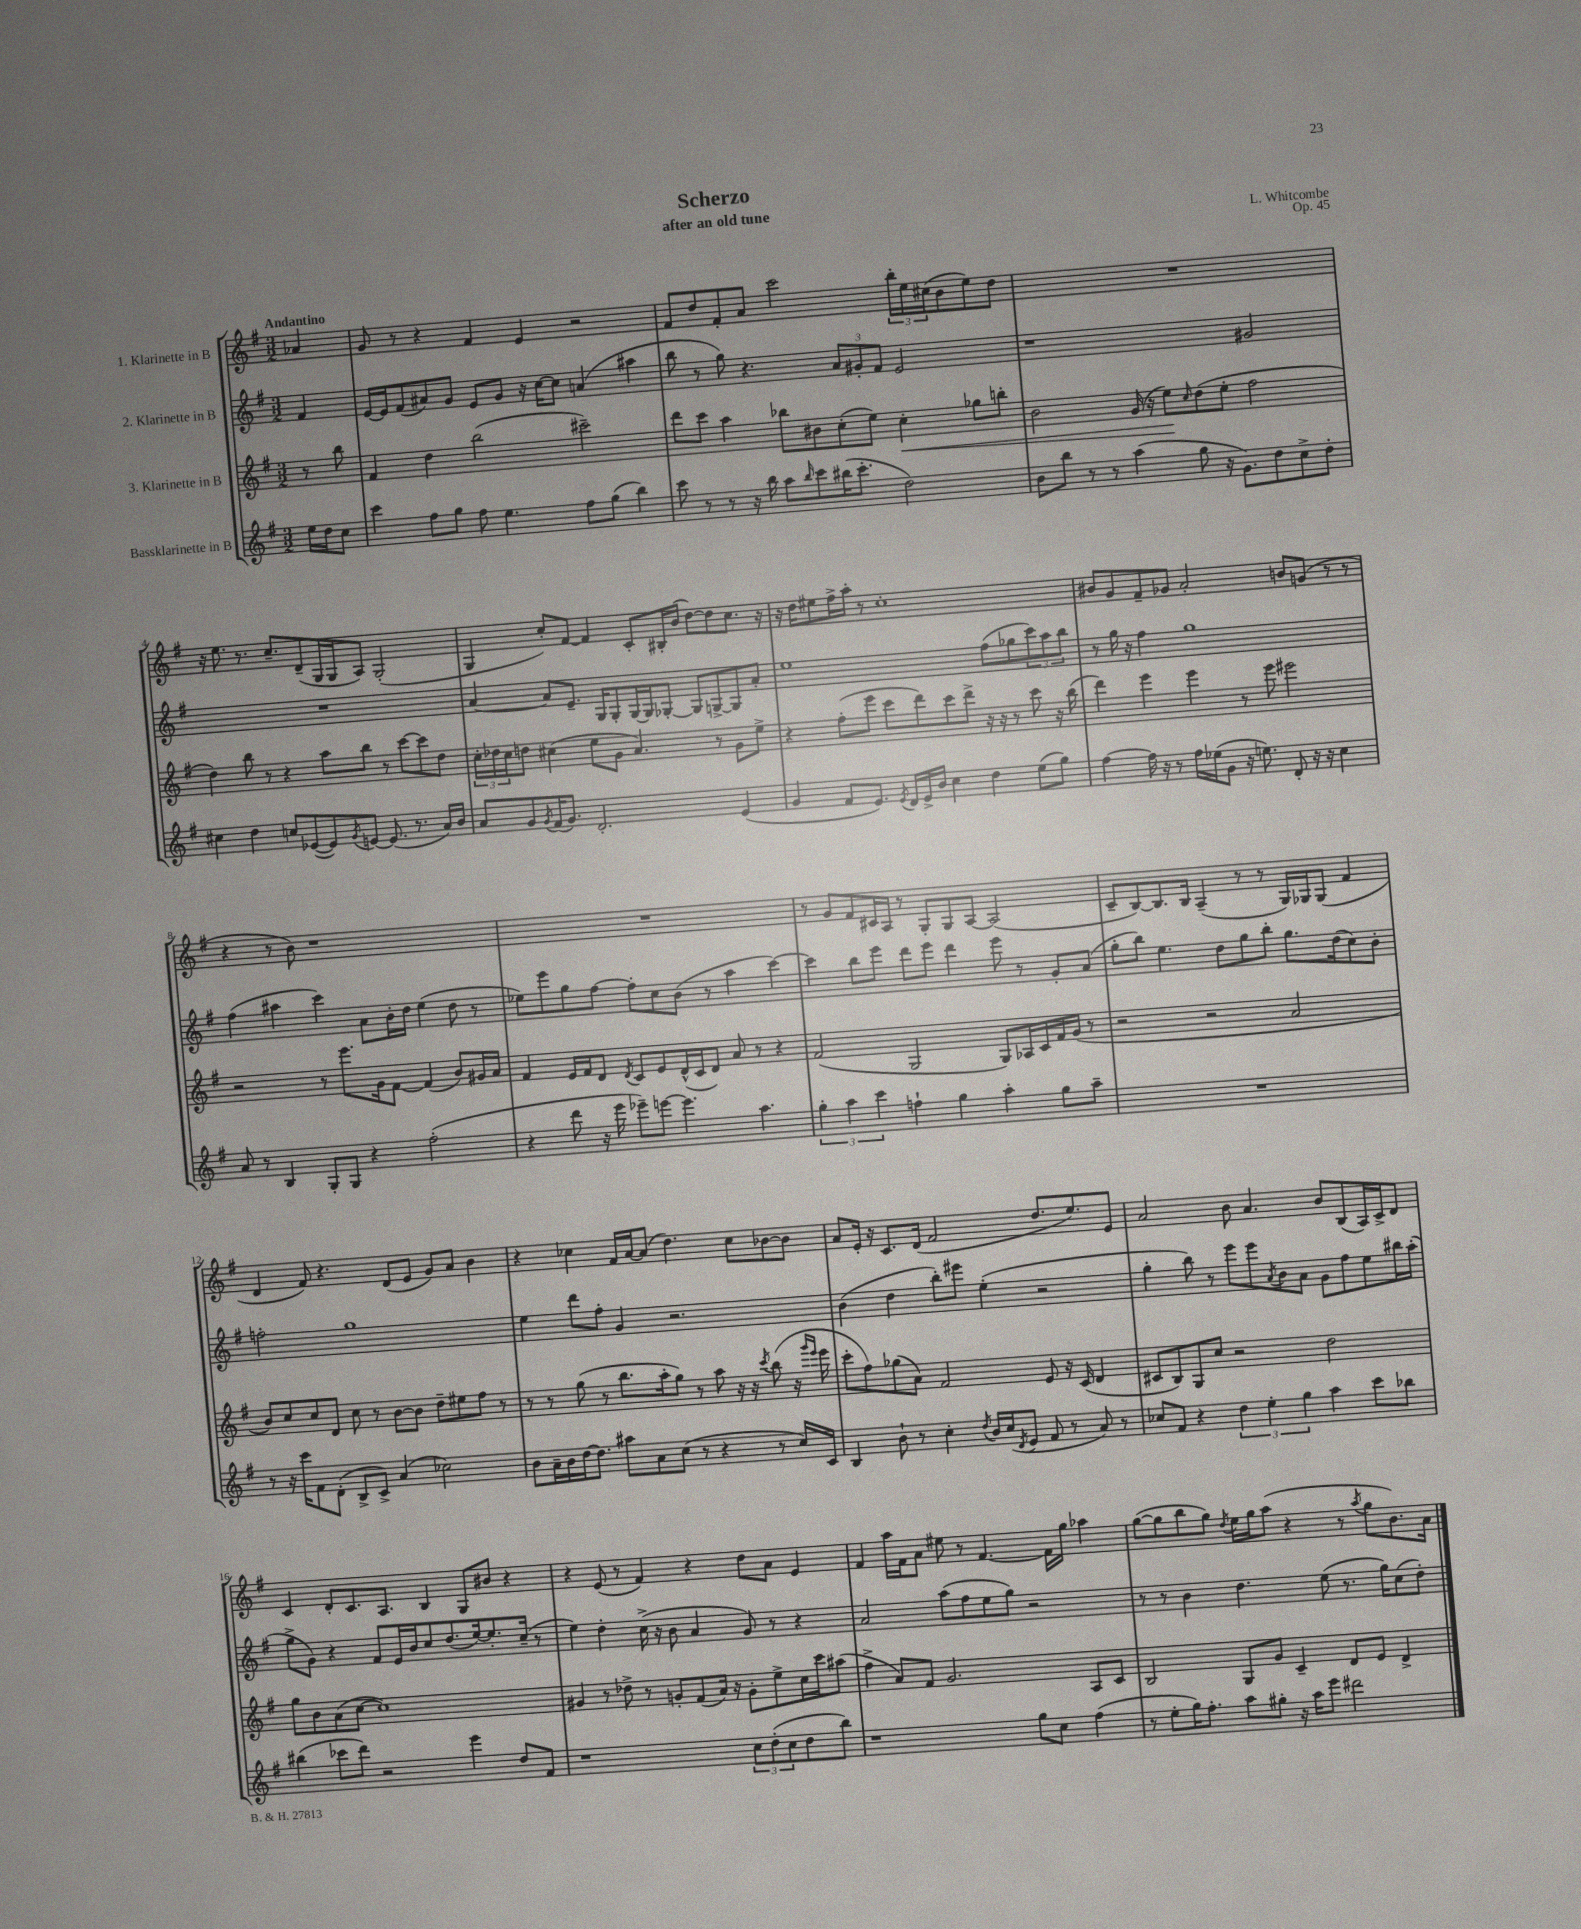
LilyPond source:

\header { title = "Scherzo" composer = "L. Whitcombe" subtitle = "after an old tune" opus = "Op. 45" }
<<
\new StaffGroup <<
\new Staff = "s0" \with { instrumentName = "1. Klarinette in B" } {
    \clef treble \key g \major \numericTimeSignature \time 3/2 \partial 4 \tempo "Andantino"
    aes'4 |
    g'8 r8 r4 fis'4 e'4 r2 |
    fis'8 d''8 fis'8-. a'8 c'''2 \tuplet 3/2 { b''16-. e''16 cis''16( } b'8 e''8) d''8 |
    R1. |
    r16 e''8. r8. c''8.-- d'8--( g16 g16 a8) g2-.( |
    g4 c''8-.) fis'8~ fis'4 c'8-. bis16-. b'16( d''8~) d''8 c''8. r16 |
    r16 d''16 eis''8 fis''16-> a''16-. r8 c''1-. |
    bis'8 g'8 fis'8-- ges'8 a'2-. b'8 g'8( r8 r8 |
    r4 r8 b'8) r1 |
    R1. |
    r8 g'8 fis'8 cis'16 a16 r8 g8-. g8 a8~ a2( |
    c'8-- b8~) b8. b16 a4--( r8 r8 g16) ges16 ges8( fis'4 |
    d'4 fis'8) r4. d'8( e'8 g'8) a'8 b'4 |
    r4 ces''4 fis'16 a'16~ a'8( d''4.) ces''8 bes'8~ bes'8 |
    a'8 e'16-. r16 c'8. d'16( fis'2 d''8. e''8.) e'8 |
    a'2 b'8 a'4. b'8 b8( a16) c'16-> d'8 |
    c'4 d'8-. c'8. a8. b4 g8 bis'8 r4 |
    r4 e'8( r8 fis'4) r4 d''8 a'8 e'4 |
    fis'4 a''16 fis'16 a'8 eis''8 r8 fis'4.~ fis'16 g''16 aes''4 |
    g''8~( g''8 b''8 g''8) \acciaccatura { d''8 } e''16 g''16 a''8( r4 r8 \acciaccatura { a''8 } g''8 b'8.) a'16 \bar "|." |
}
\new Staff = "s1" \with { instrumentName = "2. Klarinette in B" } {
    \clef treble \key g \major \numericTimeSignature \time 3/2 \partial 4
    fis'4 |
    e'16~ e'16 fis'8( ais'8) g'8 e'8 g'8 r16 c''16~ c''8 a'4( ais''4 |
    b''8 r8 g''8) r4. \tuplet 3/2 { a'8 gis'8-. fis'8 } e'2 |
    r1 gis'2 |
    R1. |
    a'4~ a'8 e'8.-- g16 g8-. g16~ g16 ges8~-. ges8 g8~-> g8 a'8-. |
    e''1 fis''8( ges''8 \tuplet 3/2 { c'''8) a''8 b''8 } |
    r8 g''16 r16 fis''4 g''1 |
    fis''4( ais''4 c'''4) a'8 b'16-. d''16 e''4( d''8 r8 |
    ees''8) e'''8 g''8 fis''8~ fis''8-. c''8 b'8( r8 a''4 c'''4~) |
    c'''4 b''8 e'''8 d'''8 e'''8 d'''4 e'''8 r8 g'8-. a'8( |
    g''8-. b''8) e''4. d''8 g''8 b''8-. g''8. d''16( c''8) b'8-. |
    f''2-. g''1 |
    e''4 d'''8 fis''8-. g'4 r2. |
    b'4( d''4 b''8-.) eis'''8 e''4-.( r2 |
    g''4-. b''8) r8 e'''8 e'''8 \acciaccatura { a'8 } b'8 a'8 g'8 fis''8 e''8 bis''16 a''16-.( |
    g''8-> g'8) r4 fis'8 e'16 b'16 c''8 d''8.( e''16~) e''8.-. c''16--( r8 |
    e''4) d''4-. c''16->( r16 b'8 a'4 g'8) r8 r4 |
    a'2 a''8( fis''8 e''8 g''8) r2 |
    r8 r8 b'4 d''4. e''8( r8. g''16) c''8( d''8-.) \bar "|." |
}
\new Staff = "s2" \with { instrumentName = "3. Klarinette in B" } {
    \clef treble \key g \major \numericTimeSignature \time 3/2 \partial 4
    r8 b''8 |
    fis'4 d''4 b''2( cis'''2--) |
    d'''8 c'''8 a''4 bes''8 bis'8 c''8-.( e''8) c''4-.\< ges''8 b''8-. |
    b'2 g'16( r16 e''8\!) \grace { c''16 } d''8( e''8-. fis''2 |
    d''4) b''8 r8 r4 a''8 b''8 r8 c'''8~ c'''8 d''8 |
    \tuplet 3/2 { c''16-. des''16 c''16 } d''8 cis''4( e''8 g'8 a'4.) r8 g'8 e''8-> |
    r4 fis''8-.( e'''8 c'''8 d'''8) c'''8 d'''8-> r16 r16 r8 c'''8 r16 b''16( |
    d'''4) e'''4 e'''4 r8 e'''8 eis'''2 |
    r2 r8 e'''8. g'16 fis'8~ fis'4( b'8) gis'16 a'16 |
    fis'4 e'16 fis'16 d'8 \acciaccatura { d'8 } c'8 e'8 d'16-^( c'16 d'8) a'8 r8 r4 |
    fis'2( g2 g8) aes16 c'16 fis'16 g'16( r8 |
    r2 r2 a'2 |
    b'8) c''8 c''8 d'8 c''8 r8 b'8~ b'8 d''8-- eis''8 fis''8 r8 |
    r8 r8 g''8( r8 b''8. a''16-. g''8) r8 a''8 r16 r16 \acciaccatura { c'''8 } b''8( r16 \grace { g'''16 e'''16 } e'''16 |
    c'''8-. fis''8) ges''8( a'8) fis'2 e'8 r16 c'16( d'4 |
    cis'8 b8) g8 c''8 r2 d''2 |
    g''8 b'8 a'8( c''8~ c''1) |
    gis'4 r8 des''8-> r8 g'8-. fis'8( a'16) r16 g'8-. e''8-> c''16 c'''16 ais''8( |
    fis''4-> a'8) fis'8 g'2. a8 c'8 |
    b2 g8 g'8 c'4-- d'8 e'8 d'4-> \bar "|." |
}
\new Staff = "s3" \with { instrumentName = "Bassklarinette in B" } {
    \clef treble \key g \major \numericTimeSignature \time 3/2 \partial 4
    e''16 d''16 c''8 |
    c'''4 fis''8 g''8 fis''8 e''4. fis''8 g''8( b''4) |
    c'''8 r8 r8 r16 b''16 a''8 \grace { b''16 } c'''8 bis''16( c'''8.-. d''2) |
    b'8 b''8 r8 r8 a''4( g''8 r16 g'8.) d''8 c''8-> d''8-. |
    cis''4 d''4 c''8 ees'8~( ees'8) \acciaccatura { g'8 } e'8~ e'8.( r8. a'16) b'16 |
    a'8 g'8 \acciaccatura { g'8 } fis'16( g'8.) d'2.-. e'4( |
    g'4 fis'8 e'8.) \acciaccatura { e'8 } d'16 e'16-> b'16 c''4 d''4 e''8( g''8) |
    fis''4~ fis''16 r16 r8 fis''16 ees''16( g'8 r16 e''8.) d'8-. r16 r16 c''4 |
    a'8 r8 b4 g8-. g8 r4 fis''2-.( |
    r4 d'''8 r16 e'''16 ees'''8--) e'''8~ e'''4. a''4. |
    \tuplet 3/2 { g''4-. a''4 c'''4 } f''4-! g''4 a''4-. g''8 a''8-- |
    R1. |
    r8 r16 c'''16 fis'8 d'8-.( b8-> c'8->) a'4( ces''2) |
    b'8 a'16-- b'16 d''16~ d''8. ais''8 a'8 c''8( r8 r4 r8 c''16) c'16 |
    b4 b'8-! r8 c''4-. \acciaccatura { d''8 } b'16 c''16( \acciaccatura { d'8 } e'8 fis'8 r8 a'8) r8 |
    ces''8 fis'8 r4 \tuplet 3/2 { d''4 e''4-. g''4 } a''4 c'''8 bes''8 |
    bis''4( ces'''8 d'''8) r2 e'''4 d''8 fis'8 |
    r1 \tuplet 3/2 { c''8 d''8-.( c''8 } d''8 b''8) |
    r1 g''8 c''8 fis''4( |
    r8 e''8-. g''16) fis''8.-. a''8 gis''8-. r16 a''16 e'''8 dis'''2 \bar "|." |
}
>>
>>
